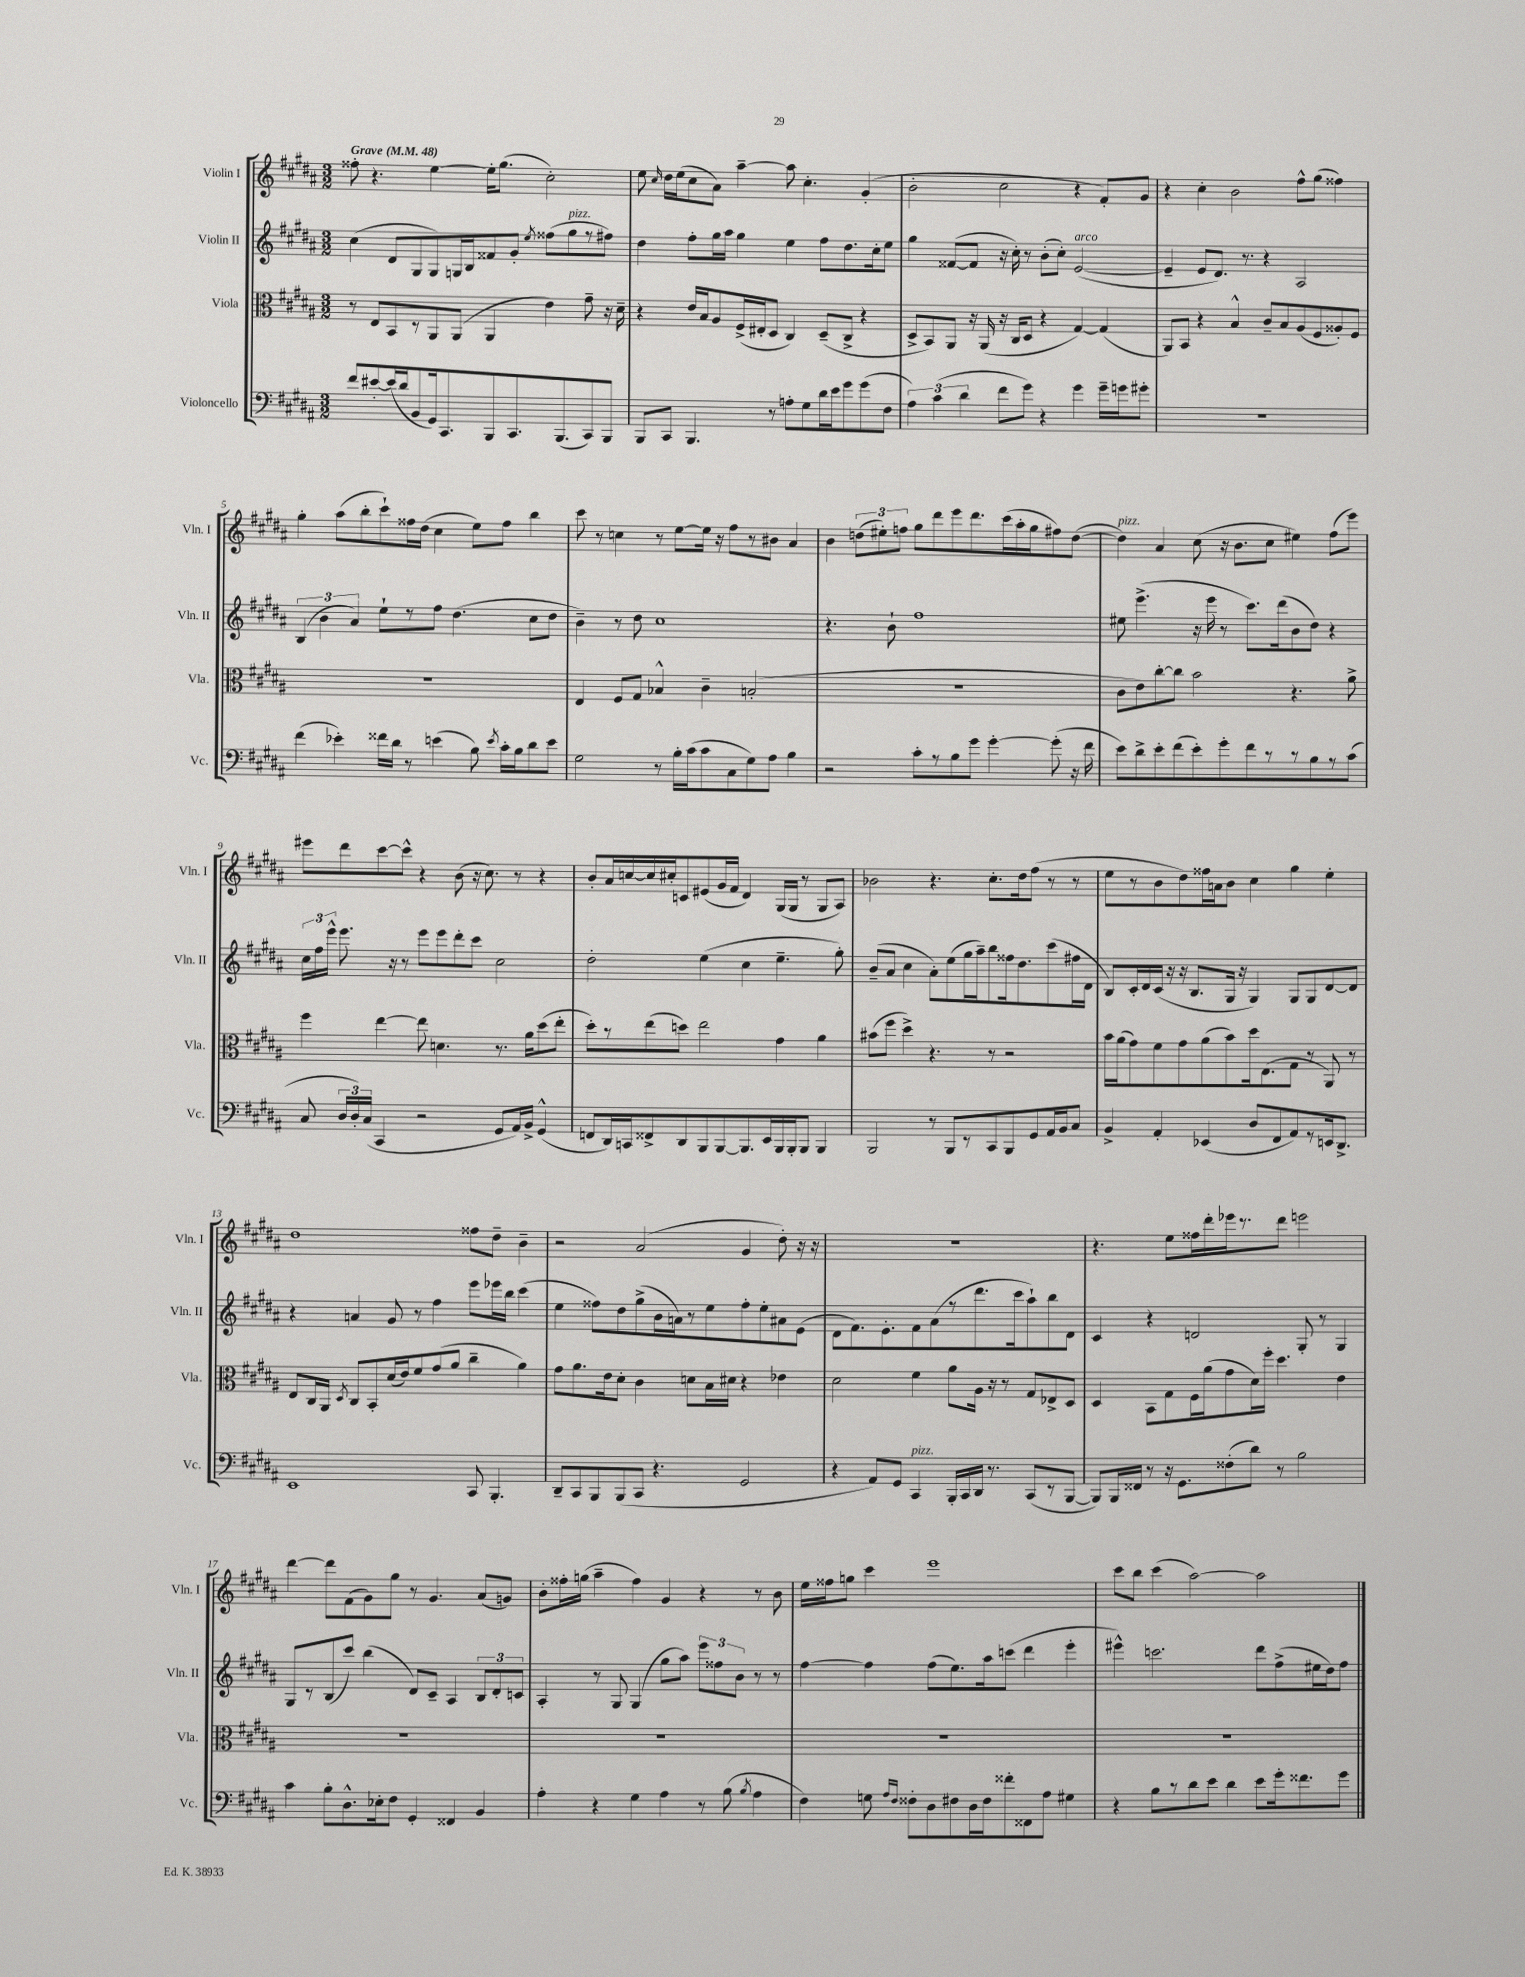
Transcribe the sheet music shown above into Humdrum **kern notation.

**kern	**kern	**kern	**kern
*staff4	*staff3	*staff2	*staff1
*clefF4	*clefC3	*clefG2	*clefG2
*k[f#c#g#d#a#]	*k[f#c#g#d#a#]	*k[f#c#g#d#a#]	*k[f#c#g#d#a#]
*M3/2	*M3/2	*M3/2	*M3/2
*MM48	*MM48	*MM48	*MM48
8f#/L	8r	(4cc#\	8ff##'\
[8e#'/	8E/L	.	4.r
(16e#/]L	8BB/	8d#/L	.
16d#/J	.	.	.
8BB/	8r	8G#/	.
16GG#/k)	8AA#/	8G#/)	[4ee\
8.CC#/	.	.	.
.	(8AA#/J	16G/L	.
.	.	16B/J	.
8BBB/	4AA#/	8f##/	16ee'\]LK
.	.	.	(8.gg#\J
8.CC#/	.	8g#'/J	.
.	.	8qee/	.
.	4e\)	(8ff##\L	2cc#'\)
(8.BBB/	.	.	.
.	.	8gg#\	.
8CC#/)	8g#~\	8r	.
8BBB/J	16r	8ff#\J)	.
.	16d#~\	.	.
=	=	=	=
8BBB/L	4r	4dd#\	8ee\
.	.	.	16qqcc#/
8CC#/J	.	.	16dd#\LL
.	.	.	(16ee\J
4.BBB/	16e/LL	8ff#'\L	8cc#\
.	16B/J	.	.
.	8A#/	16gg#\L	8a#\J)
.	.	16aa#\JJ	.
.	(16F#^/L	4gg#\	[4aa#~\
.	16E#'/J	.	.
8r	8D#/J	.	.
8A'\L	4C#/)	4ee\	8aa#\]
8G#\	.	.	4.cc#'\
16d#\L	(8D#~/L	8ff#\L	.
16e\J	.	.	.
8g#\	8C#^/J	8.dd#\	.
(8g#\	4r	.	(4g#'/
.	.	16cc#'\k	.
8F#\J	.	8ee\J	.
=	=	=	=
6A#\)	8D#^/L	4gg#\	2b'\
.	8BB/)	.	.
(6c#\	.	.	.
.	8AA#/J	([8f##/L	.
6d#\	.	.	.
.	16r	8f##/]J	.
.	(16AA#/	.	.
8f#\L	16r	16r	2cc#\
.	16C#/LK	16cc#'\)	.
8g#\J)	8D#/J	8r	.
4r	4r	(8b'\L	.
.	.	8cc#'\J)	.
4g#\	[4G#/)	([2e/	4r
16g#~\LL	(4G#/]	.	8f#'/L)
16g\J	.	.	.
8g#'\J	.	.	8g#/J
=	=	=	=
1.r	8AA#/L)	4e~/]	4r
.	8BB/J	.	.
.	4r	8e/L	4cc#'\
.	.	8.d#/J)	.
.	4B^^/	.	2b\
.	.	8.r	.
.	8c#~/L	4r	.
.	8B/	.	.
.	(8A#/	2A#/	8ff#^^\L
.	8F#/	.	(8gg#\J
.	8A##'/)	.	4ff##\)
.	8F#/J	.	.
=	=	=	=
(4f#\	1.r	(6B/	4gg#'\
.	.	6b\	.
4e-'\)	.	.	(8aa#\L
.	.	6a#/)	.
.	.	.	8bb'\
16f##\LL	.	8ee`\L	8ccc#`\)
16d#\JJ	.	.	.
8r	.	8r	16ff##\L
.	.	.	(16dd#\JJ
(4e\	.	8ff#\J	4cc#\
.	.	(4.dd#\	.
8B\)	.	.	8ee\L)
8qe/	.	.	.
16c#'\LL	.	.	8ff##\J
16B\J	.	.	.
8d#\	.	8cc#\L	4bb\
8e\J	.	8dd#\J	.
=	=	=	=
2G#\	4E/	4b~\)	8ccc#\
.	.	.	8r
.	8F#/L	8r	4cc\
.	8G#/J	8dd#\	.
8r	4B-^^/	1cc#	8r
16B'\LL	.	.	[8ee\L
(16c#\J	.	.	.
8c#\	4c#~\	.	16ee\]Jk
.	.	.	16r
8C#\	.	.	8ff#\L
8G#\)	(2B'/	.	8r
8A#\J	.	.	8b#\J
4B\	.	.	4a#/
=	=	=	=
2r	1.r	4.r	4b\
.	.	.	(12dd\L
.	.	.	12ee#'\)
.	.	8b`\	.
.	.	.	12ff\J
8c#'\L	.	1ff#	8gg#\L
8r	.	.	8ddd#\
8B\	.	.	8eee\
8g#\J	.	.	8.ddd#\
[4g#'\	.	.	.
.	.	.	(16ccc#\L
.	.	.	16aa#'\
.	.	.	16gg#\J
(8g#'\]	.	.	8ff#\)
16r	.	.	([8dd\J
16f#\	.	.	.
=	=	=	=
8e\L)	8c#\L	8ee#\	4dd\])
8d#^\	8e\)	(4.eee^\	.
8e'\	[8cc#'\	.	4a#/
(8f#\	8cc#\]J	.	.
8e'\)	2b\	16r	(8cc#\
.	.	16eee\	.
8g#'\	.	8r	16r
.	.	.	8.b\L
8f#\	.	8.ccc#\L)	.
8r	.	.	8cc#\J
.	.	(16ddd#\k	.
8r	4.r	8b\	4ee#\)
8B\	.	8dd#\J)	.
8r	.	4r	(8ff#\L
(8c#\J	8a#^\	.	8eee\J)
=	=	=	=
8C#/	4ff#\	24cc#\LL	8eee#\L
.	.	24ff#\	.
.	.	24eee^^\JJ	.
24D#/LL	.	8.eee\	8ddd#\
24D#'/)	.	.	.
(24C#/JJ	.	.	.
4CC#/	[4ee\	.	[8ccc#\
.	.	16r	.
.	.	8r	8ccc#^^\]J
2r	8ee\]	8eee\L	4r
.	4.d\	8eee\	.
.	.	8ddd#'\	(8b\
.	.	8ccc#\J	16r
.	.	.	8.cc#\)
8GG#/L	8.r	2cc#\	.
16AA#/L)	.	.	8r
16BB^/JJ	16a#\LK	.	.
(4GG#^^/	(8dd#\	.	4r
.	8ee'\J	.	.
=	=	=	=
8FF/L	8dd#'\L)	2dd#'\	8b'/L
16DD#/L)	8r	.	16a#/L
16CC/J	.	.	[16cc/
8FF##^/	(8ee\	.	16cc/]
.	.	.	16cc#'/J
8DD#/	8dd\J)	.	8c/
8BBB/	2ee\	(4ee\	(8e#/
[8BBB/	.	.	16g#/L
.	.	.	16f#/JJ
8.BBB/]	.	4cc#\	4d#/)
16EE/L	.	.	.
16BBB/	4g#\	4.ee~\	(16G#/LL
16BBB'/J	.	.	16G#/JJ
8BBB/J	.	.	8r
4BBB/	4a#\	.	8G#/L
.	.	8gg#'\)	8A#/J)
=	=	=	=
2BBB/	(8b#\L	(8b~/L	2b-\
.	8ff#\J	8a#/J	.
.	4dd#^\)	4cc#\	.
8r	4.r	8a#'\L)	4.r
8BBB/L	.	(8ee\	.
8r	.	16gg#\L	.
.	.	16aa#~\J)	.
8CC#/	8r	8bb\	8.cc#'\L
8BBB/	2r	16ff##\k	.
.	.	8.dd#\	16dd#\k
8GG#/	.	.	(8ff#\J
16AA#/L	.	(8ccc#\	8r
16BB/J	.	.	.
8C#/J	.	16ff#\L	8r
.	.	16d#\JJ	.
=	=	=	=
4BB^/	16b\LL	8B/L)	8ee\L
.	(16a#\J	.	.
.	8g#\)	16c#'/L	8r
.	.	16d#/	.
4AA#'/	8f#\	(16c#/JJ	8b\
.	.	16r	.
.	8g#\	16r	8dd#\)
.	.	8.B/L	.
(4EE-/	(8a#\	.	16ff##\L
.	.	.	16a\J
.	8b\)	16G#/Jk	8b\J
.	.	16r	.
8D#/L	16dd#\k	4G#/)	4cc#\
.	(8.E\	.	.
8FF#/	.	.	.
8AA#/)	8G#\J	8G#/L	4gg#\
8r	8r	8G#/	.
16EE/k	8AA#/)	[8d#/	4ee'\
8.DD#^/J	.	.	.
.	8r	8d#/]J	.
=	=	=	=
1EE	8E/L	4r	1dd#
.	16C#/L	.	.
.	16AA#/JJ	.	.
.	8qD#/	.	.
.	8C#/L	4a/	.
.	8BB'/	.	.
.	(16d#/L	8g#/	.
.	16e/J)	.	.
.	8f#/	8r	.
.	(8g#/	4ff#\	.
.	8a#/J	.	.
8CC#/	4cc#~\	8eee\L	8ff##\L
4.BBB'/	.	16eee-\L	8dd#~\J
.	.	16bb\JJ	.
.	4a#\)	(4ccc#\	4b~\
=	=	=	=
8DD#~/L	8g#\L	4ee\	2r
8CC#/	8.a#\	.	.
8BBB/	.	8ff##\L)	.
.	16e\k	.	.
(8BBB/	8d#'\J	8dd#\	.
8CC#/J	4c#\	(8gg#^\	(2a#/
4.r	.	16b\L	.
.	.	16a\J)	.
.	8d\L	8r	.
.	16B\L	8ee\	.
.	16d#\JJ	.	.
2GG#/	4r	8ff##'\	4g#/
.	.	8ee'\	.
.	4e-\	8a#\	8dd#'\)
.	.	(8e\J	16r
.	.	.	16r
=	=	=	=
4r	2d#\	8d#\L	1.r
.	.	8.f#\)	.
8AA#/L)	.	.	.
.	.	8.e'\	.
8GG#/J	.	.	.
4CC#/	4f#\	8f#\	.
.	.	(8a#\	.
16BBB'/LL	8a#\L	8r	.
16CC#/	.	.	.
16DD#/JJ	16A#\Jk	8.ddd#\	.
8.r	16r	.	.
.	8r	.	.
.	.	16ccc#\k	.
(8CC#/L	8G#/L	8aa#`\)	.
8r	8E-^/	8bb\	.
[8BBB/J	8D#/J	8d#\J	.
=	=	=	=
8BBB/]L)	4D#/	4c#/	4.r
16BBB/L	.	.	.
16FF##/JJ	.	.	.
8r	8BB\L	4r	.
16r	8G#\	.	8ee\L
8.GG#\L	.	.	.
.	16F#\L	2d/	16ff##\L
.	(16a#\J	.	16ddd#'\
(8F##'\	8g#\	.	16eee-\J
.	.	.	8.r
8d#\J)	16d#\L)	.	.
.	16ff#'\JJ	.	.
8r	4.dd#\	.	8ddd#\J
2B\	.	8G#'/	2eee\
.	.	8r	.
.	4e\	4G#/	.
=	=	=	=
4c#\	1.r	8G#/L	[4ddd#\
.	.	8r	.
8B'\L	.	(8B/	8ddd#\]L
8.D#^^\	.	8ccc#/J)	(8f#\
.	.	(4bb\	8g#\)
16E-'\k	.	.	.
8F#\J	.	.	8gg#\J
4GG#'/	.	8d#/L)	8r
.	.	8c#~/J	4.g#/
4FF##/	.	4A#/	.
4BB/	.	12B/L	(8a#/L
.	.	12d#'/	.
.	.	.	8g/J)
.	.	12c/J	.
=	=	=	=
4A#'\	1.r	4A#'/	8b'\L
.	.	.	16ff##'\L
.	.	.	(16gg\JJ
4r	.	8r	4aa#~\
.	.	8G#/	.
4G#\	.	(4G#/	4ff##\)
4A#\	.	8gg#\L	4g#/
.	.	8aa#\J)	.
8r	.	12eee\L	4r
.	.	12ff##\	.
(8B\	.	.	.
.	.	12b\J	.
8qB/	.	.	.
4A#\	.	8r	8r
.	.	8r	8b\
=	=	=	=
4F#\)	1.r	[4ff#\	16ee\LL
.	.	.	16ff##\J
.	.	.	8gg\J
8G\	.	4ff#\]	4ccc#\
16qqA#/LL	.	.	.
16qqF#/JJ	.	.	.
8F##'\L	.	.	.
8D#\	.	(8ff#\L	1eee
8F#\	.	8.ee\)	.
16D#\L	.	.	.
16F#\J	.	16aa#\k	.
8f##'\	.	(8ccc\J	.
8FF##\	.	4ddd#\	.
8A#\J	.	.	.
4G#\	.	4eee'\	.
=	=	=	=
4r	1.r	4eee#^^\)	8ccc#\L
.	.	.	8bb\J
8B\L	.	2.ccc\	(4ccc#\
8r	.	.	.
8d#\	.	.	[2aa#\)
8e\J	.	.	.
4d#\	.	.	.
8e\L	.	8ddd#\L	2aa#\]
16g#'\k	.	(8ff#^\	.
8.f##\	.	.	.
.	.	16ee#\L	.
.	.	16dd#\J)	.
8g#\J	.	8ff#\J	.
==	==	==	==
*-	*-	*-	*-
